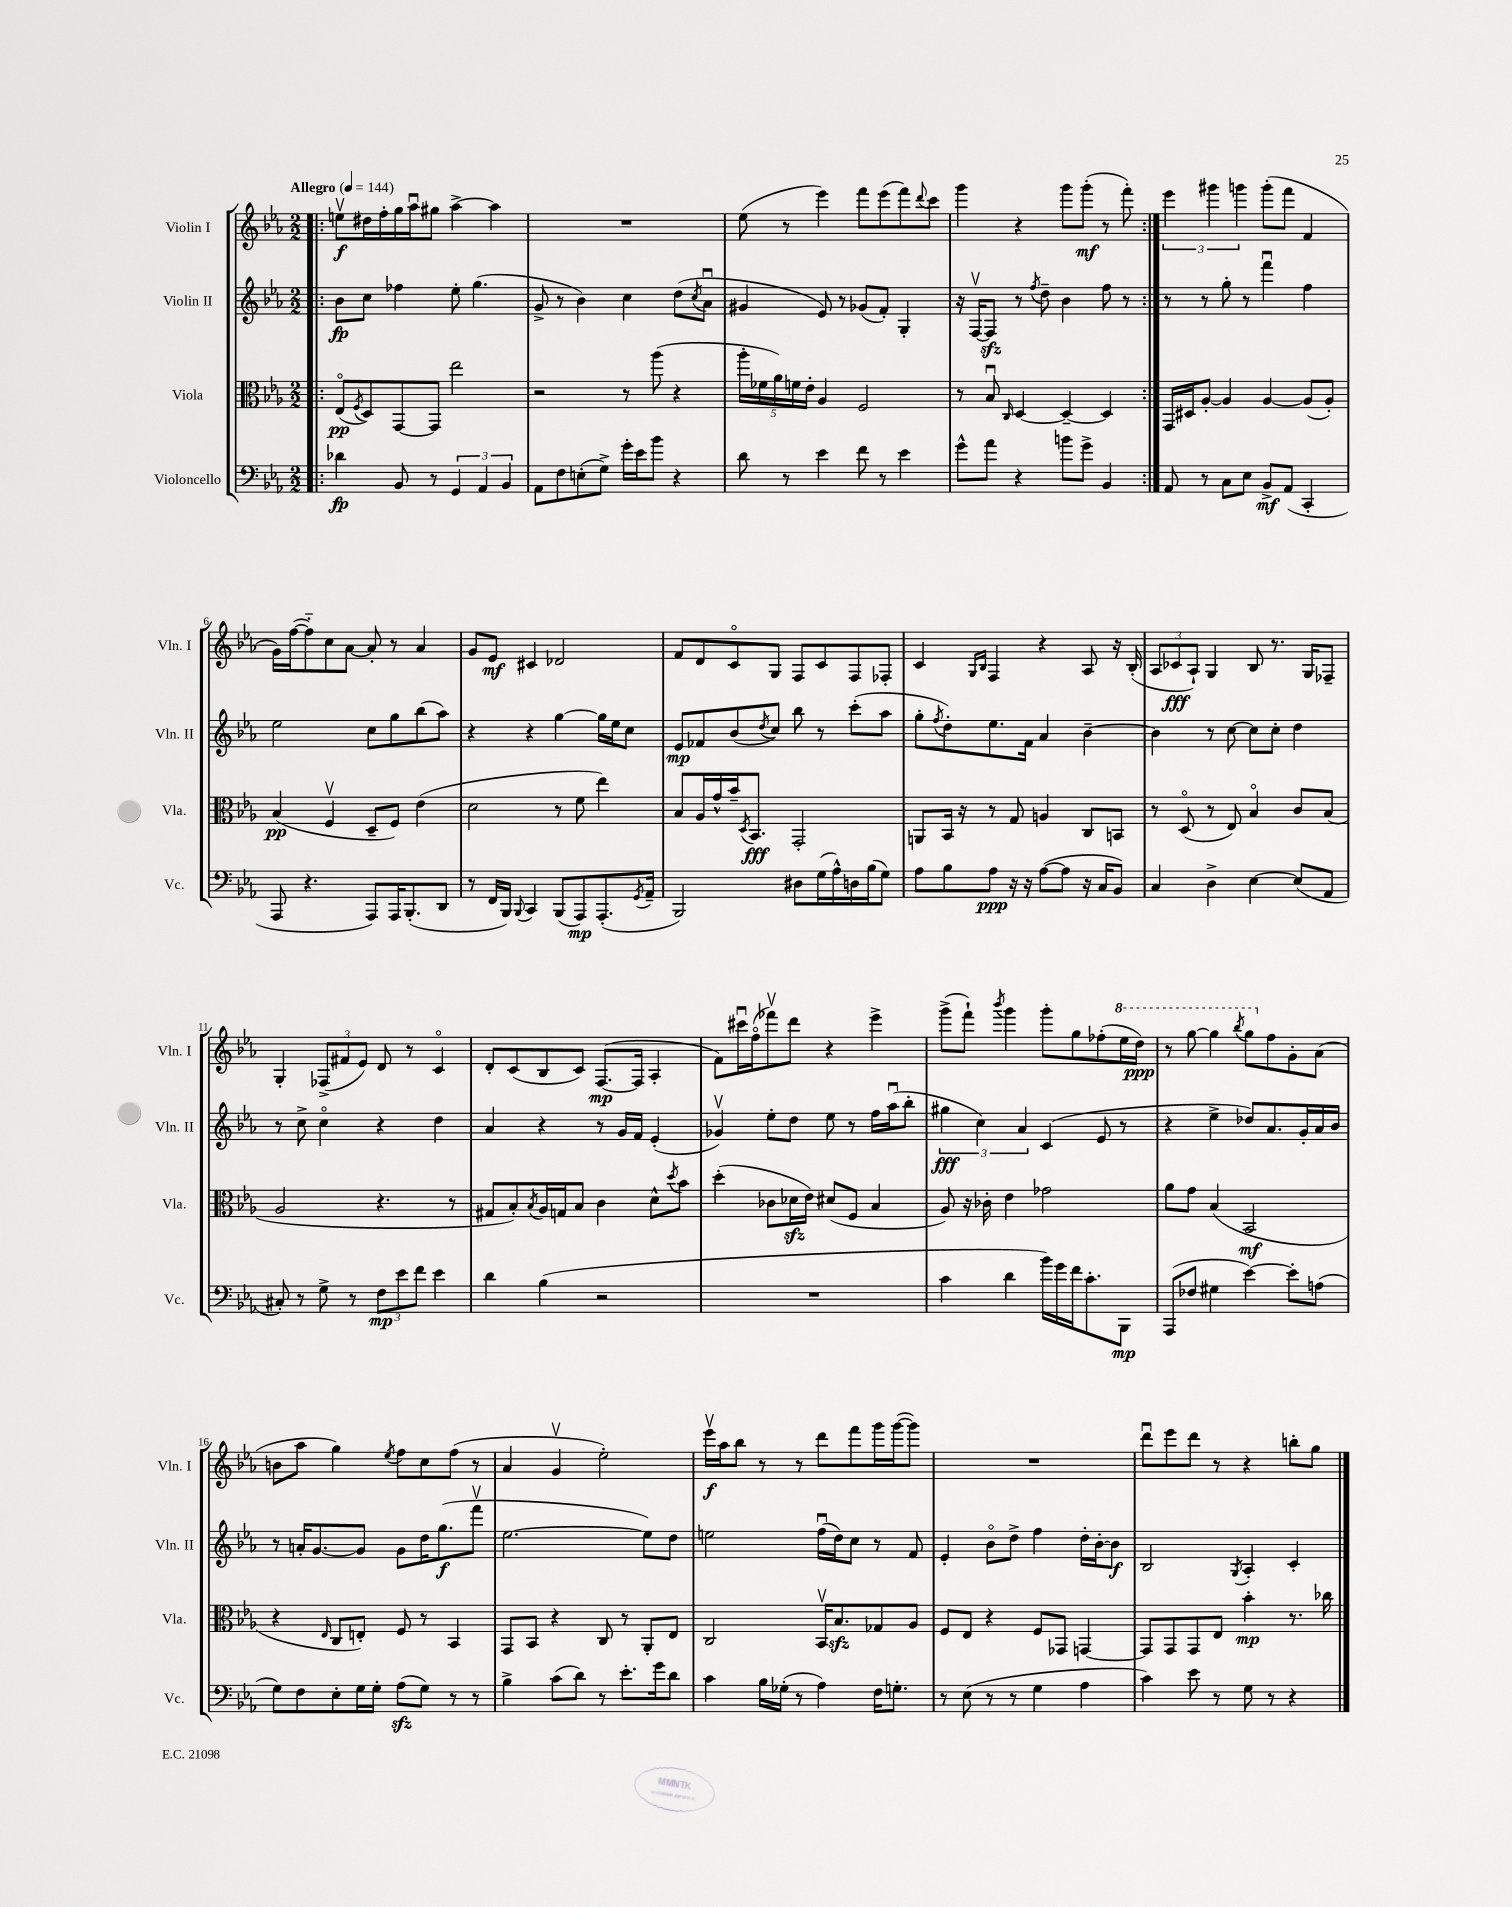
<<
\new StaffGroup <<
\new Staff = "s0" \with { instrumentName = "Violin I" shortInstrumentName = "Vln. I" } {
    \clef treble \key ees \major \numericTimeSignature \time 2/2 \tempo "Allegro" 4 = 144
    \repeat volta 2 { \bar ".|:" e''8\upbow\f dis''16 f''16-. g''16 aes''16\downbow gis''8 aes''4~-> aes''4 |
    R1 |
    ees''8( r8 ees'''4) f'''8 ees'''8( f'''8) \appoggiatura { d'''8 } c'''8 |
    g'''4 r4 g'''8 g'''8-.\mf( r8 f'''8-.) | }
    \tuplet 3/2 { ees'''4 gis'''4 g'''4 } g'''8-.( f'''8 f'4 |
    g'16) f''16~( f''8-_) c''8 aes'8~ aes'8-. r8 aes'4 |
    g'8 ees'8\mf cis'4 des'2 |
    f'8 d'8 c'8\flageolet g8 f8 c'8 f8 fes8-. |
    c'4 \grace { g16 bes16 } f4 r4 aes8 r16 bes16-.( |
    \tuplet 3/2 { aes8 ces'8\fff aes8-!) } g4 bes8 r8. g16 fes8-- |
    g4-. \tuplet 3/2 { fes8->( fis'8 ees'8) } d'8 r8 c'4\flageolet |
    d'8-. c'8( bes8 c'8) f8.~\mp( f16 aes4-. |
    f'8) cis'''16\downbow f''16\flageolet( fes'''8\upbow) d'''8 r4 ees'''4-> |
    g'''8->( f'''8-!) \acciaccatura { bes'''8 } g'''4 g'''8-. g''8 fes''8-.( \ottava #1 ees'''16 d'''16\ppp) |
    r8 g'''8~ g'''4 \acciaccatura { bes'''8 } g'''8 \ottava #0 f''8 g'8-. aes'8( |
    b'8 aes''8 g''4) \acciaccatura { ees''8 } f''8 c''8 f''8( r8 |
    aes'4 g'4\upbow ees''2-.) |
    ees'''16\upbow\f aes''16 bes''8 r8 r8 d'''8 f'''8 g'''16 g'''16~( g'''8) |
    R1 |
    d'''8\downbow ees'''8 d'''8 r8 r4 b''8-. g''8 \bar "|." |
}
\new Staff = "s1" \with { instrumentName = "Violin II" shortInstrumentName = "Vln. II" } {
    \clef treble \key ees \major \numericTimeSignature \time 2/2
    \repeat volta 2 { \bar ".|:" bes'8\fp c''8 fes''4 ees''8-. g''4.( |
    g'8-> r8 bes'4) c''4 d''8( \acciaccatura { c''8 } aes'8\downbow |
    gis'4 ees'8) r8 ges'8( f'8-.) g4-. |
    r16 f16~\upbow f8\sfz r8 \acciaccatura { f''8 } d''8-- bes'4 f''8 r8 | }
    r8 r8 g''8-. r8 f'''4\downbow f''4 |
    ees''2 c''8 g''8 bes''8( aes''8) |
    r4 r4 g''4~ g''16 ees''16 c''8 |
    ees'8\mp fes'8 bes'8( \acciaccatura { d''8 } c''8) bes''8 r8 c'''8-.( aes''8 |
    g''8-. \acciaccatura { f''8 } d''8-.) ees''8. f'16 aes'4 bes'4~-- |
    bes'4 r8 c''8~ c''8 c''8-. d''4 |
    r8 c''8-> c''4\flageolet r4 d''4 |
    aes'4 r4 r8 g'16 f'16 ees'4-.( |
    ges'4\upbow) ees''8-. d''8 ees''8 r8 f''16 aes''16\downbow( bes''8-. |
    \tuplet 3/2 { gis''4\fff c''4) aes'4 } c'4( ees'8 r8 |
    r4 ees''4-> des''8) aes'8. g'16-. aes'16 bes'16 |
    r8 a'16-. g'8.~ g'8 g'8 d''16 g''8.\f( f'''8\upbow |
    ees''2.~ ees''8) d''8 |
    e''2 f''16\downbow( d''16) c''8 r8 f'8 |
    ees'4-. bes'8\flageolet d''8-> f''4 d''16-. bes'16~-. bes'8\f |
    bes2 \acciaccatura { g8 } aes4-. c'4-. \bar "|." |
}
\new Staff = "s2" \with { instrumentName = "Viola" shortInstrumentName = "Vla." } {
    \clef alto \key ees \major \numericTimeSignature \time 2/2
    \repeat volta 2 { \bar ".|:" ees8\flageolet\pp( \acciaccatura { f8 } d8) g,8~ g,8 ees''2 |
    r2 r8 aes''8( r4 |
    \tuplet 5/4 { aes''16-. fes'16 aes'16) f'16 ees'16-. } aes4 f2 |
    r8 bes8\downbow \grace { c16 } d4~ d4~-- d4 | }
    g,16 dis16 aes8~-. aes4 aes4~ aes8( aes8-.) |
    bes4\pp( f4\upbow d8-- f8) ees'4( |
    d'2 r8 f'8 ees''4) |
    bes8 aes16 g'16-^ bes'16-- \acciaccatura { d8 } bes,8.\fff g,2-. |
    a,8 bes,16 r16 r8 g8 a4 c8 b,8 |
    r8 d8\flageolet( r8 ees8) bes4\flageolet c'8 bes8( |
    aes2 r4. r8 |
    gis8 bes8-.) \acciaccatura { bes8 } aes16 g16 bes8 c'4 d'8-^ \acciaccatura { d''8 } bes'8 |
    d''4-.( ces'8 des'16\sfz ees'16) dis'8( f8 bes4 |
    aes8) r16 ces'16-. ees'4 ges'2 |
    aes'8 g'8 bes4( bes,2\mf |
    r4 \grace { ees16 } c8 e8-.) f8 r8 bes,4 |
    g,8 bes,8 r4 c8 r8 aes,8-. ees8 |
    c2 bes,16\upbow bes8.\sfz ges8 aes8 |
    f8 ees8 r4 f8 ges,8 g,4~ |
    g,8 g,8 g,8 ees8 bes'4-.\mp r8. ces''16 \bar "|." |
}
\new Staff = "s3" \with { instrumentName = "Violoncello" shortInstrumentName = "Vc." } {
    \clef bass \key ees \major \numericTimeSignature \time 2/2
    \repeat volta 2 { \bar ".|:" des'4\fp bes,8 r8 \tuplet 3/2 { g,4 aes,4 bes,4 } |
    aes,8 f8 e8-.( g8->) g'16-. ees'16 bes'8 r4 |
    d'8 r8 ees'4 f'8 r8 ees'4 |
    g'8-^ aes'8 r4 b'8 g'8-> bes,4 | }
    aes,8 r8 c8 ees8 bes,8->\mf aes,8( c,4-. |
    aes,,8 r4. aes,,8) aes,,16 bes,,8.-.( d,8 |
    r8 f,16 bes,,16) \appoggiatura { bes,,8 } c,4 bes,,8( aes,,8\mp) aes,,8.-.( \acciaccatura { g,8 } aes,16-- |
    bes,,2) dis8 g16( aes16-^) d16 bes16( g8) |
    aes8 bes8 aes8\ppp r16 r16 aes8~( aes8 r16 c16 bes,8) |
    c4 d4-> ees4~ ees8( aes,8 |
    cis8-.) r8 g8-> r8 \tuplet 3/2 { f8\mp ees'8 f'8 } ees'4 |
    d'4 bes4( r2 |
    R1 |
    c'4 d'4 bes'16) g'16 f'16 c'8.-. bes,,8\mp |
    aes,,8( fes8 gis4 ees'4~) ees'8-. a8( |
    g8) f8 ees8-. g16 g16-. aes8\sfz( g8) r8 r8 |
    bes4-> c'8( d'8) r8 ees'8.-. g'16 d'8 |
    c'4 bes16 ges16-.( r8 aes4) f16 g8.-. |
    r8 ees8( r8 r8 g4 aes4 |
    c'4) ees'8 r8 g8 r8 r4 \bar "|." |
}
>>
>>
